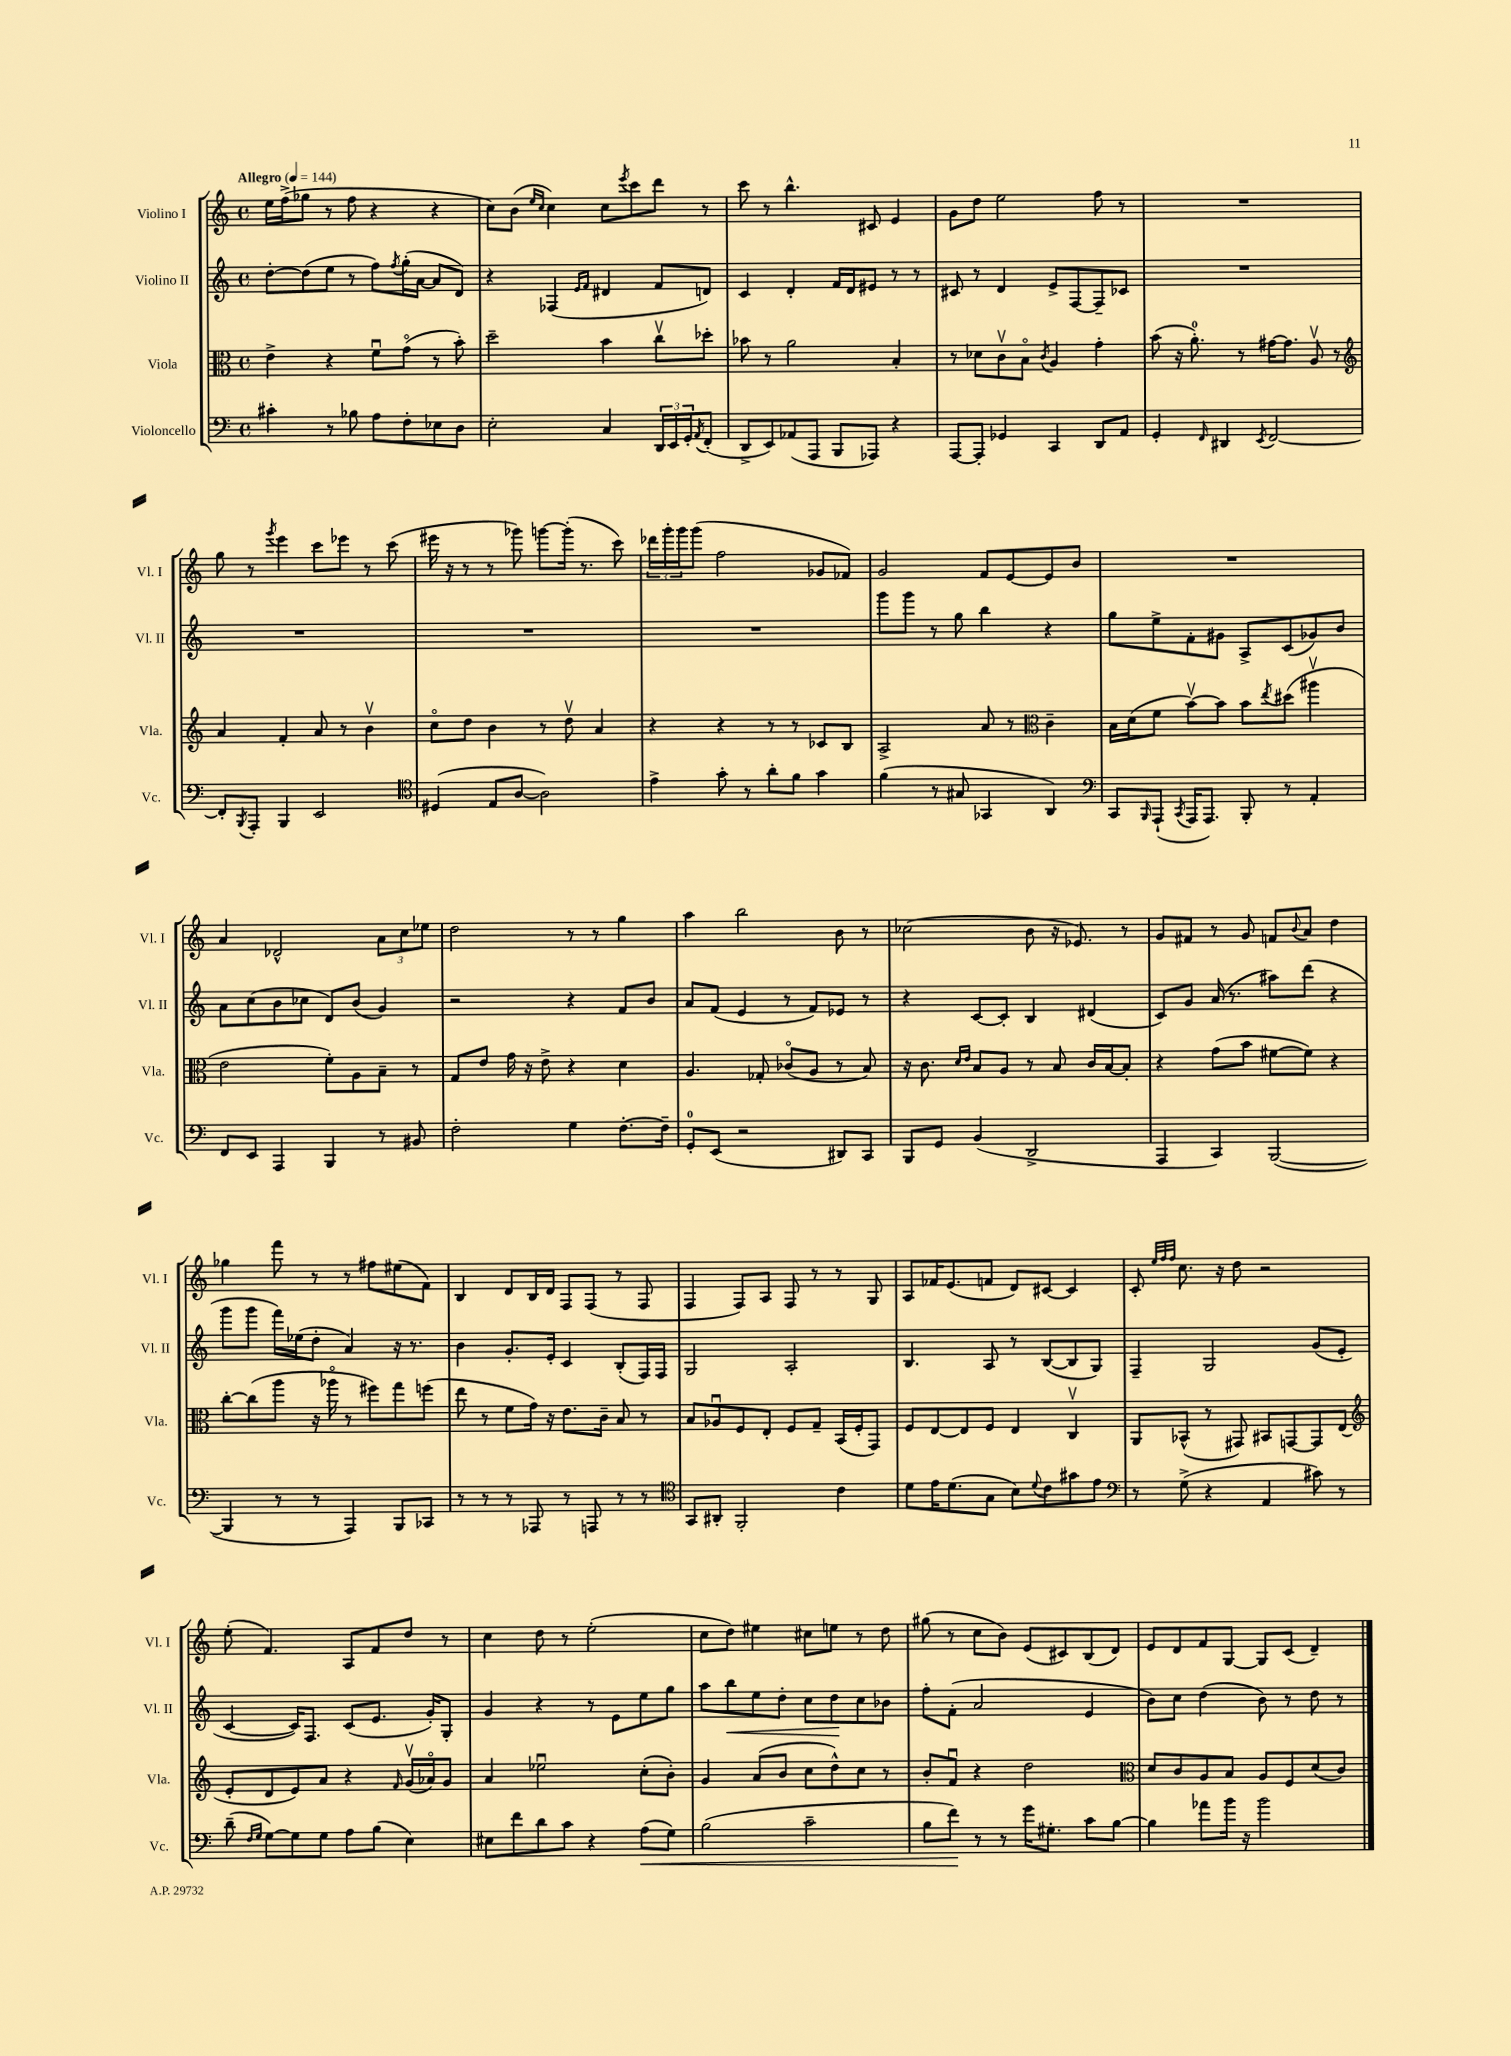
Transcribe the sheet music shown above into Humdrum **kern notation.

**kern	**kern	**kern	**kern
*staff4	*staff3	*staff2	*staff1
*clefF4	*clefC3	*clefG2	*clefG2
*k[]	*k[]	*k[]	*k[]
*M4/4	*M4/4	*M4/4	*M4/4
*met(c)	*met(c)	*met(c)	*met(c)
*MM144	*MM144	*MM144	*MM144
4c#'\	4e^\	[8dd'\L	16ee\LL
.	.	.	(16ff^\J
.	.	(8dd\]	8gg-\J
8r	4r	8ee\J	8r
8B-\	.	8r	8ff\
8A\L	8fu\L	8ff\L)	4r
.	.	8qff/	.
8F'\	(8go\J	(16gg'\L	.
.	.	[16a\JJ	.
8E-\	8r	8a/]L	4r
8D\J	8b'\)	8d/J)	.
=	=	=	=
2E'\	2dd~\	4r	8cc\L)
.	.	.	(8b\J
.	.	.	16qqee/LL
.	.	.	16qqcc/JJ
.	.	(4F-/	4cc\)
.	.	16qqe/LL	.
.	.	16qqf/JJ	.
4C/	4b\	4d#/	8cc\L
.	.	.	8qeee/
.	.	.	8ccc\
24DD/LL	8ccv\L	8f/L	8ddd\J
24EE/	.	.	.
24GG'/J	.	.	.
8qAA/	.	.	.
(8FF'/J	8dd-'\J	8d/J)	8r
=	=	=	=
8DD^/L	8b-\	4c/	8ccc\
8EE/)	8r	.	8r
(8AA-/	2a\	4d'/	4.bb^^\
8AAA/J	.	.	.
8BBB/L	.	16f/LL	.
.	.	16d/J	.
8AAA-/J)	.	8e#/J	8c#/
4r	4B'/	8r	4e/
.	.	8r	.
=	=	=	=
[8AAA/L	8r	8c#/	8g\L
8AAA'/]J	8d-\L	8r	8dd\J
4GG-/	8cv\	4d/	2ee\
.	8Bo\J	.	.
.	8qc/	.	.
4CC/	4A/	8e^/L	.
.	.	[8F/	.
8DD/L	4g'\	8F~/]	8ff\
8AA/J	.	8c-/J	8r
=	=	=	=
4GG'/	(8b\	1r	1r
.	16r	.	.
.	8.a'\)	.	.
16qqFF/	.	.	.
4DD#/	.	.	.
.	8r	.	.
8qEE/	.	.	.
[2FF/	[16g#\LK	.	.
.	8.g#\]J	.	.
.	8Av/	.	.
.	8r	.	.
=	=	=	=
*	*clefG2	*	*
8FF'/]L	4a/	1r	8gg\
8qBBB/	.	.	.
8AAA'/J	.	.	8r
.	.	.	8qggg/
4BBB/	4f'/	.	4eee\
2EE/	8a/	.	8ccc\L
.	8r	.	8eee-\J
.	4bv\	.	8r
.	.	.	(8ccc\
=	=	=	=
*clefC4	*	*	*
(4D#/	8cco\L	1r	16eee#\
.	.	.	16r
.	8dd\J	.	8r
8E/L	4b\	.	8r
[8A/J	.	.	8ggg-\)
2A\])	8r	.	[8ggg\L
.	8ddv\	.	(16ggg'\]Jk
.	.	.	8.r
.	4a/	.	.
.	.	.	8ccc\)
=	=	=	=
4e^\	4r	1r	24ddd-\LL
.	.	.	24ggg'\
.	.	.	24ggg\J
.	.	.	(8ggg\J
8g'\	4r	.	2ff\
8r	.	.	.
8a'\L	8r	.	.
8f\J	8r	.	.
4g\	8c-/L	.	8g-/L
.	8B/J	.	8f-/J)
=	=	=	=
(4f\	2A^/	8ggg\L	2g/
.	.	8ggg\J	.
8r	.	8r	.
8G#/	.	8gg\	.
4GG-/	8a/	4bb\	8f/L
.	8r	.	[8e/
*	*clefC3	*	*
4AA/)	4c~\	4r	8e/]
.	.	.	8b/J
=	=	=	=
*clefF4	*	*	*
8CC/L	16B\LL	8gg\L	1r
.	(16d\J	.	.
16qqBBB/	.	.	.
(8AAA`/J	8f\J	8ee^\	.
8qCC/	.	.	.
16AAA/LK	[8bv\L)	8f'\	.
8.AAA/J)	.	.	.
.	8b\]J	8g#\J	.
8BBB'/	8b\L	8A^/L	.
.	8qee/	.	.
8r	(8dd#\J	(8c/	.
4AA'/	4aa#v\	8g-/)	.
.	.	8b/J	.
=	=	=	=
8FF/L	2e\	8a\L	4a/
8EE/J	.	(8cc\	.
4AAA/	.	8b\	2d-^^/
.	.	8cc-\J	.
4BBB/	8f'\L)	8d/L)	.
.	8A\	(8b/J	.
8r	8B~\J	4g/)	12a\L
.	.	.	12cc\
8BB#/	8r	.	.
.	.	.	12ee-\J
=	=	=	=
2F'\	8G/L	2r	2dd\
.	8e/J	.	.
.	16g\	.	.
.	16r	.	.
.	8e^\	.	.
4G\	4r	4r	8r
.	.	.	8r
[8.F'\L	4d\	8f/L	4gg\
.	.	8b/J	.
16F~\]Jk	.	.	.
=	=	=	=
8GG'/L	4.A/	8a/L	4aa\
(8EE/J	.	(8f/J	.
2r	.	4e/	2bb\
.	8G-'/	.	.
.	(8c-o/L	8r	.
.	8A/J	8f/L)	.
8DD#/L)	8r	8e-/J	8b\
8CC/J	8B/)	8r	8r
=	=	=	=
8BBB/L	16r	4r	(2cc-\
.	8.c\	.	.
8GG/J	.	.	.
.	16qqd/LL	.	.
.	16qqe/JJ	.	.
(4BB/	8B/L	[8c/L	.
.	8A/J	8c'/]J	.
2DD^/	8r	4B/	8b\
.	8B/	.	16r
.	.	.	8.e-/)
.	16c/LL	(4d#/	.
.	[16B/J	.	.
.	8B'/]J	.	8r
=	=	=	=
4AAA/	4r	8c/L)	8g/L
.	.	8g/J	8f#/J
4CC/)	(8g\L	(16a/	8r
.	.	8.r	.
.	8b\J	.	8g/
([2BBB/	[8f#\L	8aa#\L)	8f/L
.	.	.	8qqb/
.	8f#\]J)	(8ddd\J	8a/J
.	4r	4r	4dd\
=	=	=	=
4BBB/]	[8cc'\L	8ggg\L	4gg-\
.	(8cc\]	8ggg\J	.
8r	8aa\J	16fff\LL)	8fff\
.	.	(16ee-\J	.
8r	16r	8dd'\J	8r
.	16aa-o\	.	.
4AAA/)	8r	4a/)	8r
.	8ff#\L)	.	8ff#\L
8BBB/L	8gg\	16r	(8ee#\
.	.	8.r	.
8CC-/J	(8ff\J	.	8f\J)
=	=	=	=
8r	8ee\	4b\	4B/
8r	8r	.	.
8r	8f\L	8.g'/L	8d/L
8AAA-/	16g\Jk)	.	16B/L
.	16r	16e'/Jk	16d/JJ
8r	8.e\L	4c/	8F/L
8AAA/	.	.	(8F/J
.	16c~\Jk	.	.
8r	8B/	(8B'/L	8r
8r	8r	16F/L)	8F/
.	.	16F/JJ	.
=	=	=	=
*clefC4	*	*	*
8GG/L	8B/L	2G/	4F/
8AA#'/J	8A-u/	.	.
2FF'/	8F/	.	8F/L)
.	8E'/J	.	8A/J
.	8F/L	2A'/	8F/
.	8G~/J	.	8r
4c\	(16BB/LL	.	8r
.	16F'/J	.	.
.	8GG/J)	.	8G/
=	=	=	=
8d\L	8F/L	4.B/	8A/L
16e\K	[8E/	.	16f-/K
(8.d\	.	.	(8.e/
.	8E/]	.	.
8G\J	8F/J	8A/	8f/J
8B\L)	4E/	8r	8d/L)
8qqd/	.	.	.
8c\	.	([8B/L	[8c#/J
8g#\	4Cv/	8B/]	4c#/]
8e\J	.	8G/J)	.
=	=	=	=
*clefF4	*	*	*
8r	8AA/L	4F~/	8c'/
.	.	.	32qqee/LLL
.	.	.	32qqff/
.	.	.	32qqff/JJJ
(8G^\	(8BB-^^/J	.	8.cc\
4r	8r	2G/	.
.	.	.	16r
.	8GG#/)	.	8dd\
4AA/	8BB#/L	.	2r
.	[8GG/	.	.
8c#\)	8GG/]	(8g/L	.
8r	(8E/J	8e'/J	.
=	=	=	=
*	*clefG2	*	*
(8d~\	8e'/L	[4c/	(8ee'\
16qqF/LL	.	.	.
16qqG/JJ	.	.	.
[8G\L)	8d/	.	4.f/)
8G\]	8e/)	16c/]LK)	.
.	.	8.F/J	.
8G\J	8a/J	.	.
8A\L	4r	(8c/L	8A/L
(8B\J	.	8.e/J	8f/
.	16qqf/	.	.
4E\)	(16gv/LL	.	8dd/J
.	16a-o/J)	16g'/LK)	.
.	8g/J	8G'/J	8r
=	=	=	=
8E#\L	4a/	4g/	4cc\
8f\	.	.	.
8d\	2ee-u\	4r	8dd\
8c\J	.	.	8r
4r	.	8r	(2ee'\
.	.	8e\L	.
(8A\L	(8cc'\L	8ee\	.
8G\J)	8b'\J)	8gg\J	.
=	=	=	=
(2B\	4g/	8aa\L	8cc\L
.	.	8bb\	8dd\J)
.	(8a/L	8ee\	4ee#\
.	8b/J	8dd'\J	.
2c~\	8cc\L	8cc\L	8cc#\L
.	8dd^^\)	8dd\	8ee\J
.	8cc\J	8cc\	8r
.	8r	8b-\J	8dd\
=	=	=	=
8B\L	8b'/L	8ff'\L	(8gg#\
8f\J)	8fu/J	(8f'\J	8r
8r	4r	2a/	8cc\L
8r	.	.	8b\J)
16g\LK	2dd\	.	(8e/L
8.G#'\J	.	.	.
.	.	.	8c#/)
8c\L	.	4e/	(8B/
[8B\J	.	.	8d/J)
=	=	=	=
*	*clefC3	*	*
4B\]	8d/L	8b\L)	8e/L
.	8c/	8cc\J	8d/
8a-\L	8A/	(4dd\	8f/
16b\Jk	8B/J	.	[8G/J
16r	.	.	.
2b\	8A/L	8b\)	8G/]L
.	8F/	8r	(8c/J
.	(8d/	8dd\	4d~/)
.	8c/J)	8r	.
==	==	==	==
*-	*-	*-	*-
